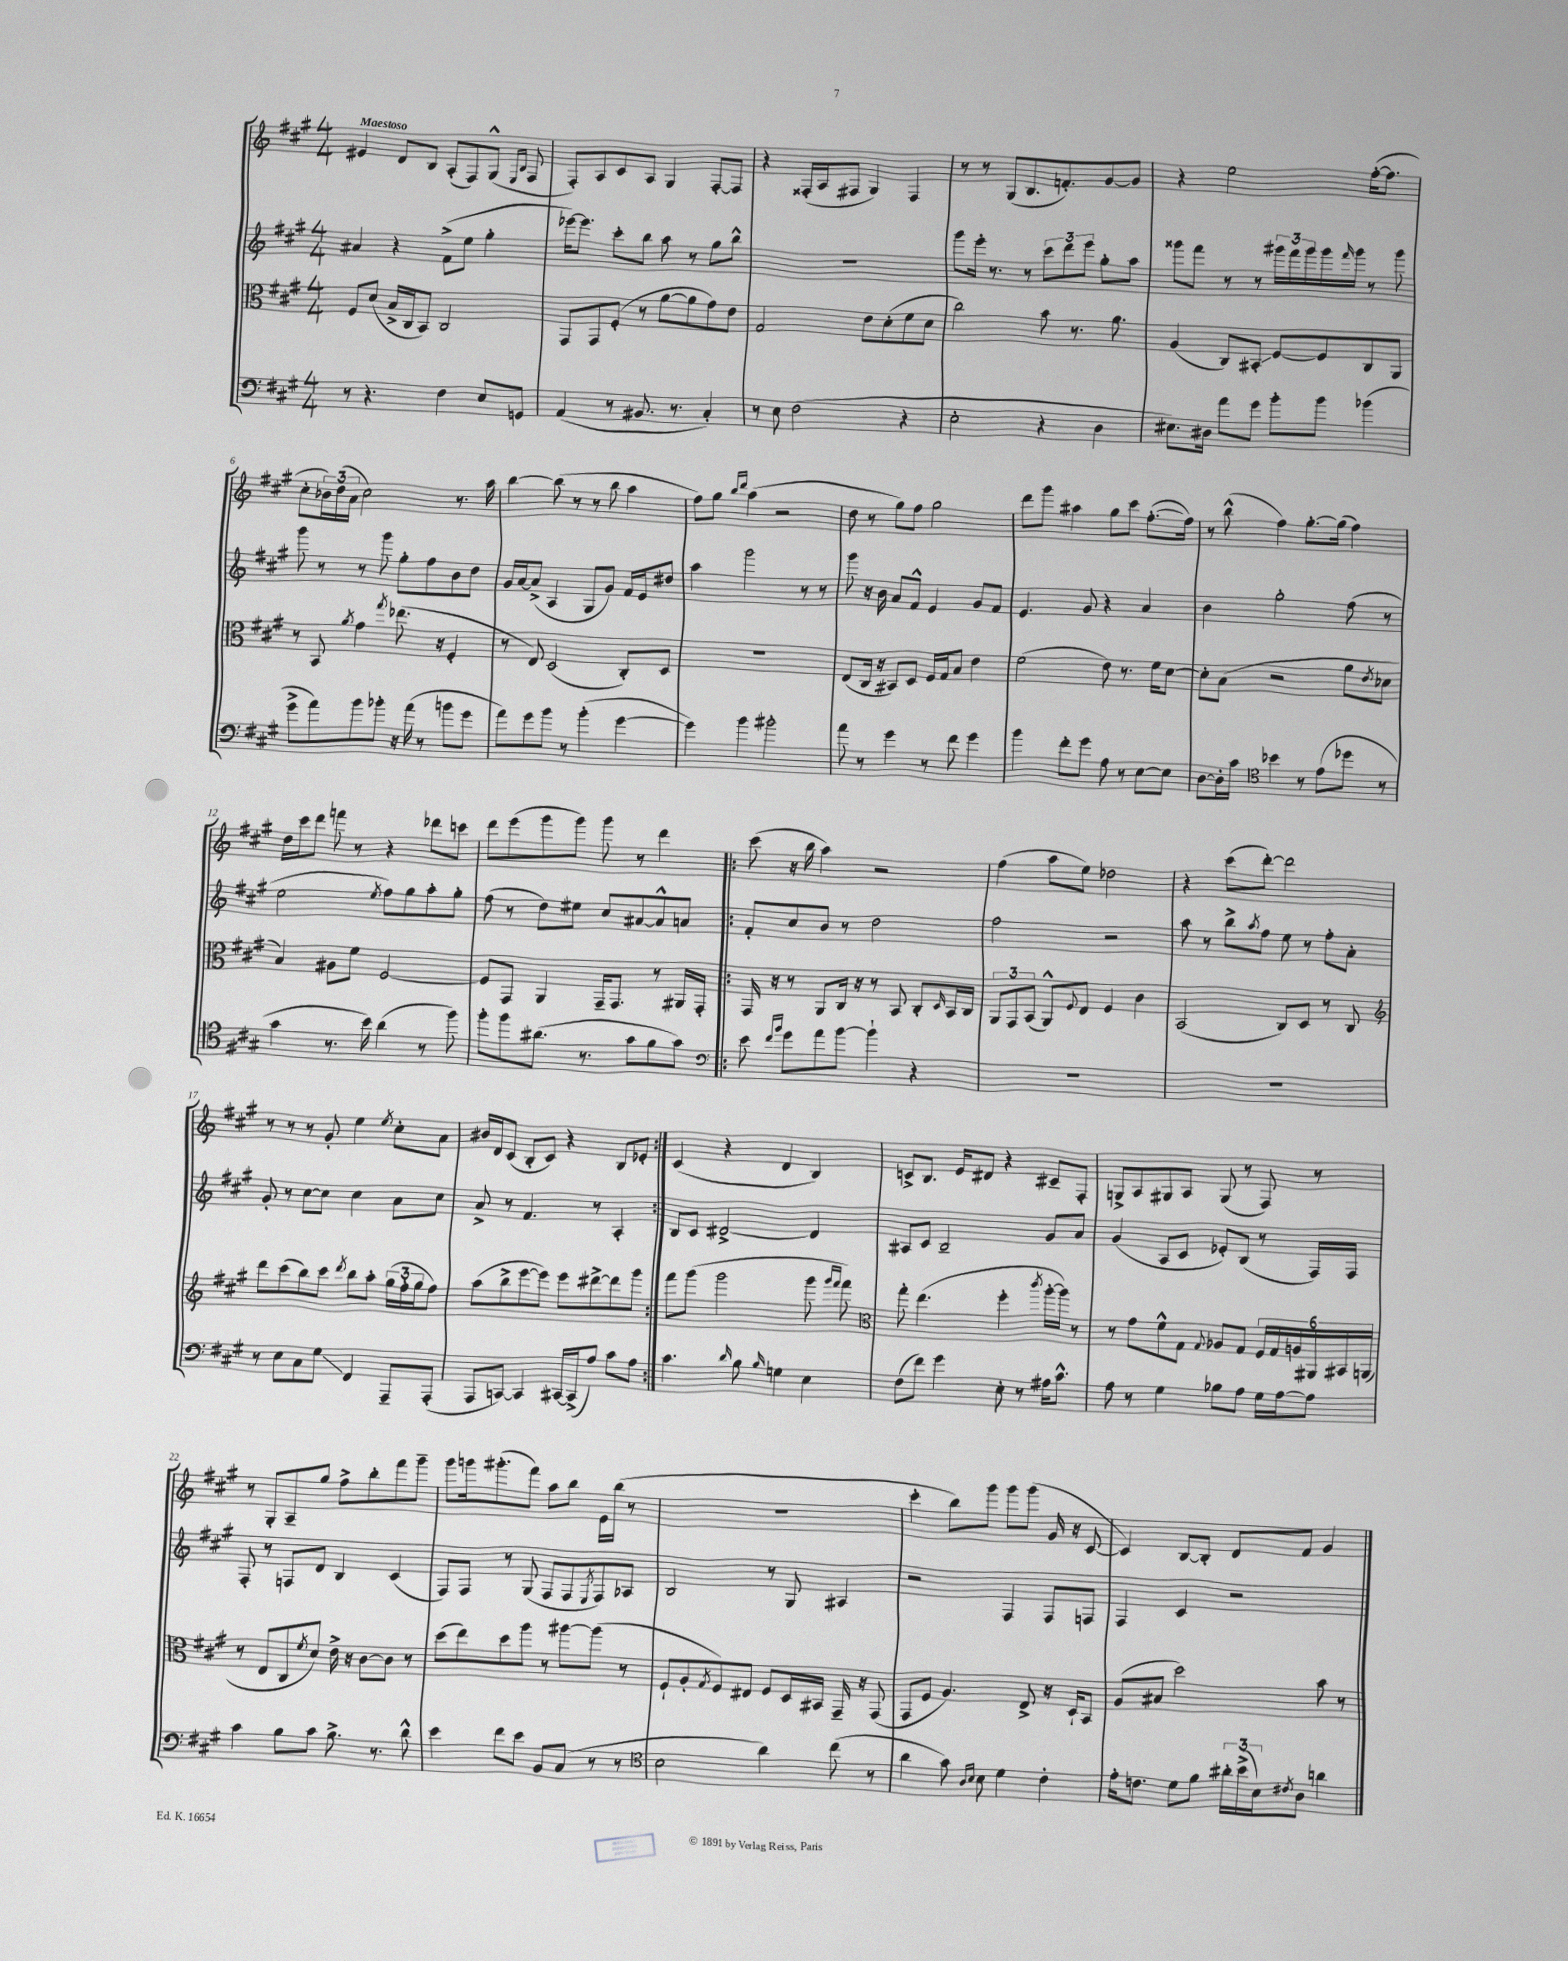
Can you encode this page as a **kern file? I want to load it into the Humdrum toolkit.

**kern	**kern	**kern	**kern
*staff4	*staff3	*staff2	*staff1
*clefF4	*clefC3	*clefG2	*clefG2
*k[f#c#g#]	*k[f#c#g#]	*k[f#c#g#]	*k[f#c#g#]
*M4/4	*M4/4	*M4/4	*M4/4
8r	8F#	4a#	4e#
4.r	(8d	.	.
.	16B^	4r	8d
.	16C#	.	.
.	8BB)	.	8B
4F#	2C#	(8f#^	(8A'
.	.	8ee	8F#)
8E	.	4gg#'	(8G#^^
.	.	.	16qqE
.	.	.	16qqB
8GG	.	.	8F#
=	=	=	=
(4AA	8GG#	[16eee-)	8F#')
.	.	8.eee-]	.
.	8GG#	.	8A
8r	(8F#'	8ccc#'	8c#
8.BB#	8r	8bb	8A
.	[8a	8aa	4G#
8.r	.	.	.
.	8a]	8r	.
4C#')	8g#)	8gg#	[8F#'
.	8e	8bb^^	8F#]
=	=	=	=
8r	2G#	1r	4r
8E	.	.	.
(2F#	.	.	(16F##'
.	.	.	16A
.	.	.	8F#
.	8e	.	4G#)
.	(8d'	.	.
4r	8f#	.	4F#
.	8d	.	.
=	=	=	=
2E'	2cc#)	8ggg#	8r
.	.	16eee'	8r
.	.	8.r	.
.	.	.	(8G#
.	.	8r	8.B
4r	8b	12ccc#	.
.	.	.	8.f')
.	.	12ddd	.
.	8.r	.	.
.	.	12eee	.
4D	.	8gg#'	[8g#
.	8.a	.	.
.	.	8aa	8g#]
=	=	=	=
8.E#)	(4A	8ggg##	4r
.	.	8fff#	.
16D#	.	.	.
8a	8C#)	8r	2ee
8g#	8BB#'	8r	.
8b'	[8F#	24ggg#	.
.	.	24fff#	.
.	.	24ggg#	.
8b	8F#]	16ggg#	.
.	.	16qqfff#	.
.	.	16ggg#	.
(4b-	8C#	8r	([16ff#'
.	.	.	8.ff#]
.	8AA	8ggg#	.
=	=	=	=
8g#^	8r	8ggg#	8cc#'
8a)	8BB	8r	24b-)
.	.	.	(24dd
.	.	.	24a
.	8qa	.	.
8b	4g#	8r	2cc#)
8b-'	.	8ggg#	.
.	8qgg#	.	.
16r	(8.ee-	8gg#'	.
(16a	.	.	.
8r	.	8ff#	.
.	16r	.	.
8b	4F#'	8b	8.r
8g#	.	8dd	.
.	.	.	16aa
=	=	=	=
8a)	8r	16g#	[4bb
.	.	[16a	.
8g#	8E)	(8a^]	.
8b	(2D	4A	(8bb]
8r	.	.	8r
(4b'	.	8G#	8r
.	.	8g#)	8bb
[4g#	8C#')	16f#	4aa
.	.	16e	.
.	8D	8dd#	.
=	=	=	=
4g#])	1r	4aa	8ff#)
.	.	.	8gg#
.	.	.	16qqbb
.	.	.	16qqddd
4b	.	2ggg#	(4aa
2b#'	.	.	2r
.	.	8r	.
.	.	8r	.
=	=	=	=
8a	(8E	8ggg#	8dd
8r	16C#	16r	8r
.	16r	16b	.
4g#	8BB#)	8a	8gg#)
.	8D	8f#^^	8ff#
8r	16F#	4e	2gg#
.	16G#	.	.
8f#	8B	.	.
4g#	4e	8g#	.
.	.	8f#	.
=	=	=	=
4b	(2f#	4.e	8ddd
.	.	.	8ggg#
8f#'	.	.	4aa#
8g#	.	8g#	.
8A	8e)	4r	8gg#
8r	8.r	.	8ccc#
[8E	.	4a	([8.ff#'
.	16f#	.	.
8E]	[8d	.	.
.	.	.	16ff#])
=	=	=	=
[8D	8d']	4b	8r
16D']	(8B	.	(8bb^^
16c#	.	.	.
*clefC4	*	*	*
4b-	2r	2gg#'	4ff#)
8r	.	.	[8.gg#'
(8e	.	.	.
.	.	.	(16gg#]
8dd-	8a	(8ff#	4ff#)
.	8qe	.	.
8r	8d-	8r	.
=	=	=	=
4g#	4B)	2ee	16dd
.	.	.	16ccc#
.	.	.	8ddd
8.r	8A#	.	8fff
.	8f#	.	8r
16b)	.	.	.
.	.	8qee	.
(4a	[2F#	8ff#)	4r
.	.	8gg#	.
8r	.	8aa'	8ddd-
8ff#)	.	8gg#'	8ccc
=	=	=	=
8ff#'	8F#]	(8ff#	8ddd
8ff#	8GG#	8r	(8eee
(8.a#	4AA	8dd)	8ggg#
.	.	8ee#	8ggg#)
8.r	.	.	.
.	16GG#~	8cc#	8ggg#
.	8.GG#	.	.
8g#	.	[8a#	8r
8f#	8r	8a#^^]	4ddd
8g#)	16AA#	8a	.
.	16GG#'	.	.
=!|:	=!|:	=!|:	=!|:
*clefF4	*	*	*
8e	16GG#	8f#'	(8ccc#
.	16r	.	.
16qqf#	.	.	.
16qqb	.	.	.
8g#	8r	8cc#	16r
.	.	.	16bb
8a	8AA	8b	4aa)
[8b	16C#	8r	.
.	16r	.	.
4b`]	8r	2dd	2r
.	8BB	.	.
4r	8C#'	.	.
.	16qqD	.	.
.	16BB	.	.
.	16C#	.	.
=	=	=	=
1r	12AA	2ff#	(4ff#
.	12GG#	.	.
.	(12BB	.	.
.	8AA^^)	.	8aa
.	8qqF#	.	.
.	8E	.	8ee)
.	4F#	2r	2dd-
.	4c#	.	.
=	=	=	=
1r	(2BB	8aa	4r
.	.	8r	.
.	.	8bb^	(8ccc#
.	.	8qaa	.
.	.	8ff#	[8ddd')
.	8C#)	8ee	2ddd]
.	8D	8r	.
.	8r	8ff#'	.
.	8C#	8a'	.
=	=	=	=
*	*clefG2	*	*
8r	8ddd	8g#'	8r
8E	(8ccc#	8r	8r
8C#	8bb)	[8cc#	8r
8G#	8ccc#	8cc#]	8g#'
.	8qddd	.	.
4FF#	8bb	4cc#	4ee
.	8aa'	.	.
.	.	.	8qee
8AAA~	(24gg#	8a	8cc#'
.	24ff#'	.	.
.	24gg#	.	.
(8AAA'	8ff#)	8cc#	8a
=	=	=	=
8AAA	(8aa	8a^	16b#
.	.	.	16d
[8CC)	8bb^	8r	(8c#
4CC]	[8eee	4.f#	8B'
.	8eee])	.	8c#)
[16CC#	8eee	.	4r
(16CC#^]	.	.	.
8A)	[8ddd#^	8r	.
8c#	8ddd#]	4A'	8B
8A	8ggg#	.	8e-'
=:|!	=:|!	=:|!	=:|!
4.c#	8fff#	8B	(4c#
.	(8ggg#	8c#	.
.	2ggg#	[2d#^	4r
16qqd	.	.	.
8B	.	.	.
16qqB	.	.	.
4G	.	.	4d
4E	8ggg#	4d#]	4B)
.	16qqggg#	.	.
.	16qqfff#	.	.
.	8fff#)	.	.
=	=	=	=
*	*clefC3	*	*
(8F#	8gg#'	8A#	8c^
8f#)	(4.ee	8c#	8.B
4g#	.	2B~	.
.	.	.	16e
.	.	.	8d#
8E'	4ff#'	.	4r
8r	.	.	.
.	8qccc#	.	.
16A#	[16aa'	8g#	8c#~
8.c#^^	16aa])	.	.
.	8r	8a	8F#'
=	=	=	=
8A	8r	(4g#	8G^
8r	8g#	.	8A
4G#	8f#^^	8A	8G#
.	8G#	8c#	8A
.	8qqG#	.	.
8B-	8A-	8e-')	(8G#
8A	8G#	(8B	8r
16G#	24F#	8r	8F#)
.	24G#	.	.
[16A	.	.	.
.	24A	.	.
8A]	24AA#	16F#)	8r
.	24BB#	.	.
.	.	16F#	.
.	(24AA	.	.
=	=	=	=
4c#	8r	8F#'	8r
.	8E	8r	8G#'
8B	8C#	8F	8A~
.	8qf#	.	.
8c#	8d)	8d	8gg#
8.B^	16e^	4B	8ff#^
.	16r	.	.
.	[8c#	.	8bb'
8.r	.	.	.
.	8c#]	(4c#	8fff#
8d^^	8r	.	8ggg#~
=	=	=	=
4e	(8dd	8F#)	8ggg#
.	8ee)	8F#	16ggg
.	.	.	(8.ggg#'
8f#	8dd	8r	.
8e	8aa	(8G#	8fff#)
8BB	8r	8F#	8aa
(8C#	[8aa#	8F#	8bb
.	.	8qE	.
8r	(8aa#]	8F#)	16e
.	.	.	(16bb
8r	8r	8A-	8r
=	=	=	=
*clefC4	*	*	*
2B	8F#`	2B	1r
.	8A'	.	.
.	8qG#	.	.
.	8F#)	.	.
.	8E#	.	.
4a)	8F#	8r	.
.	16D	8G#	.
.	16BB#	.	.
(8cc#	16GG#~	4A#	.
.	16r	.	.
8r	(8GG#	.	.
=	=	=	=
4a	8GG#	2r	4ccc#'
.	8F#	.	.
8g#)	4.A)	.	8bb)
16qqA	.	.	.
16qqB	.	.	.
8B	.	.	8ggg#
4d	.	4F#	8ggg#
.	8E^	.	(8ggg#
4c#'	16r	8F#	16g#
.	16D`	.	16r
.	8BB	8F	[8c#
=	=	=	=
16e'	(8A	4F#	4c#])
8.c	.	.	.
.	8B#	.	.
8d	2dd)	4c#	[8B
8f#	.	.	8B']
24a#'	.	2r	8d
(24b^	.	.	.
24B)	.	.	.
8qc#	.	.	.
8A	.	.	8f#
4a	8b	.	4g#
.	8r	.	.
==	==	==	==
*-	*-	*-	*-
